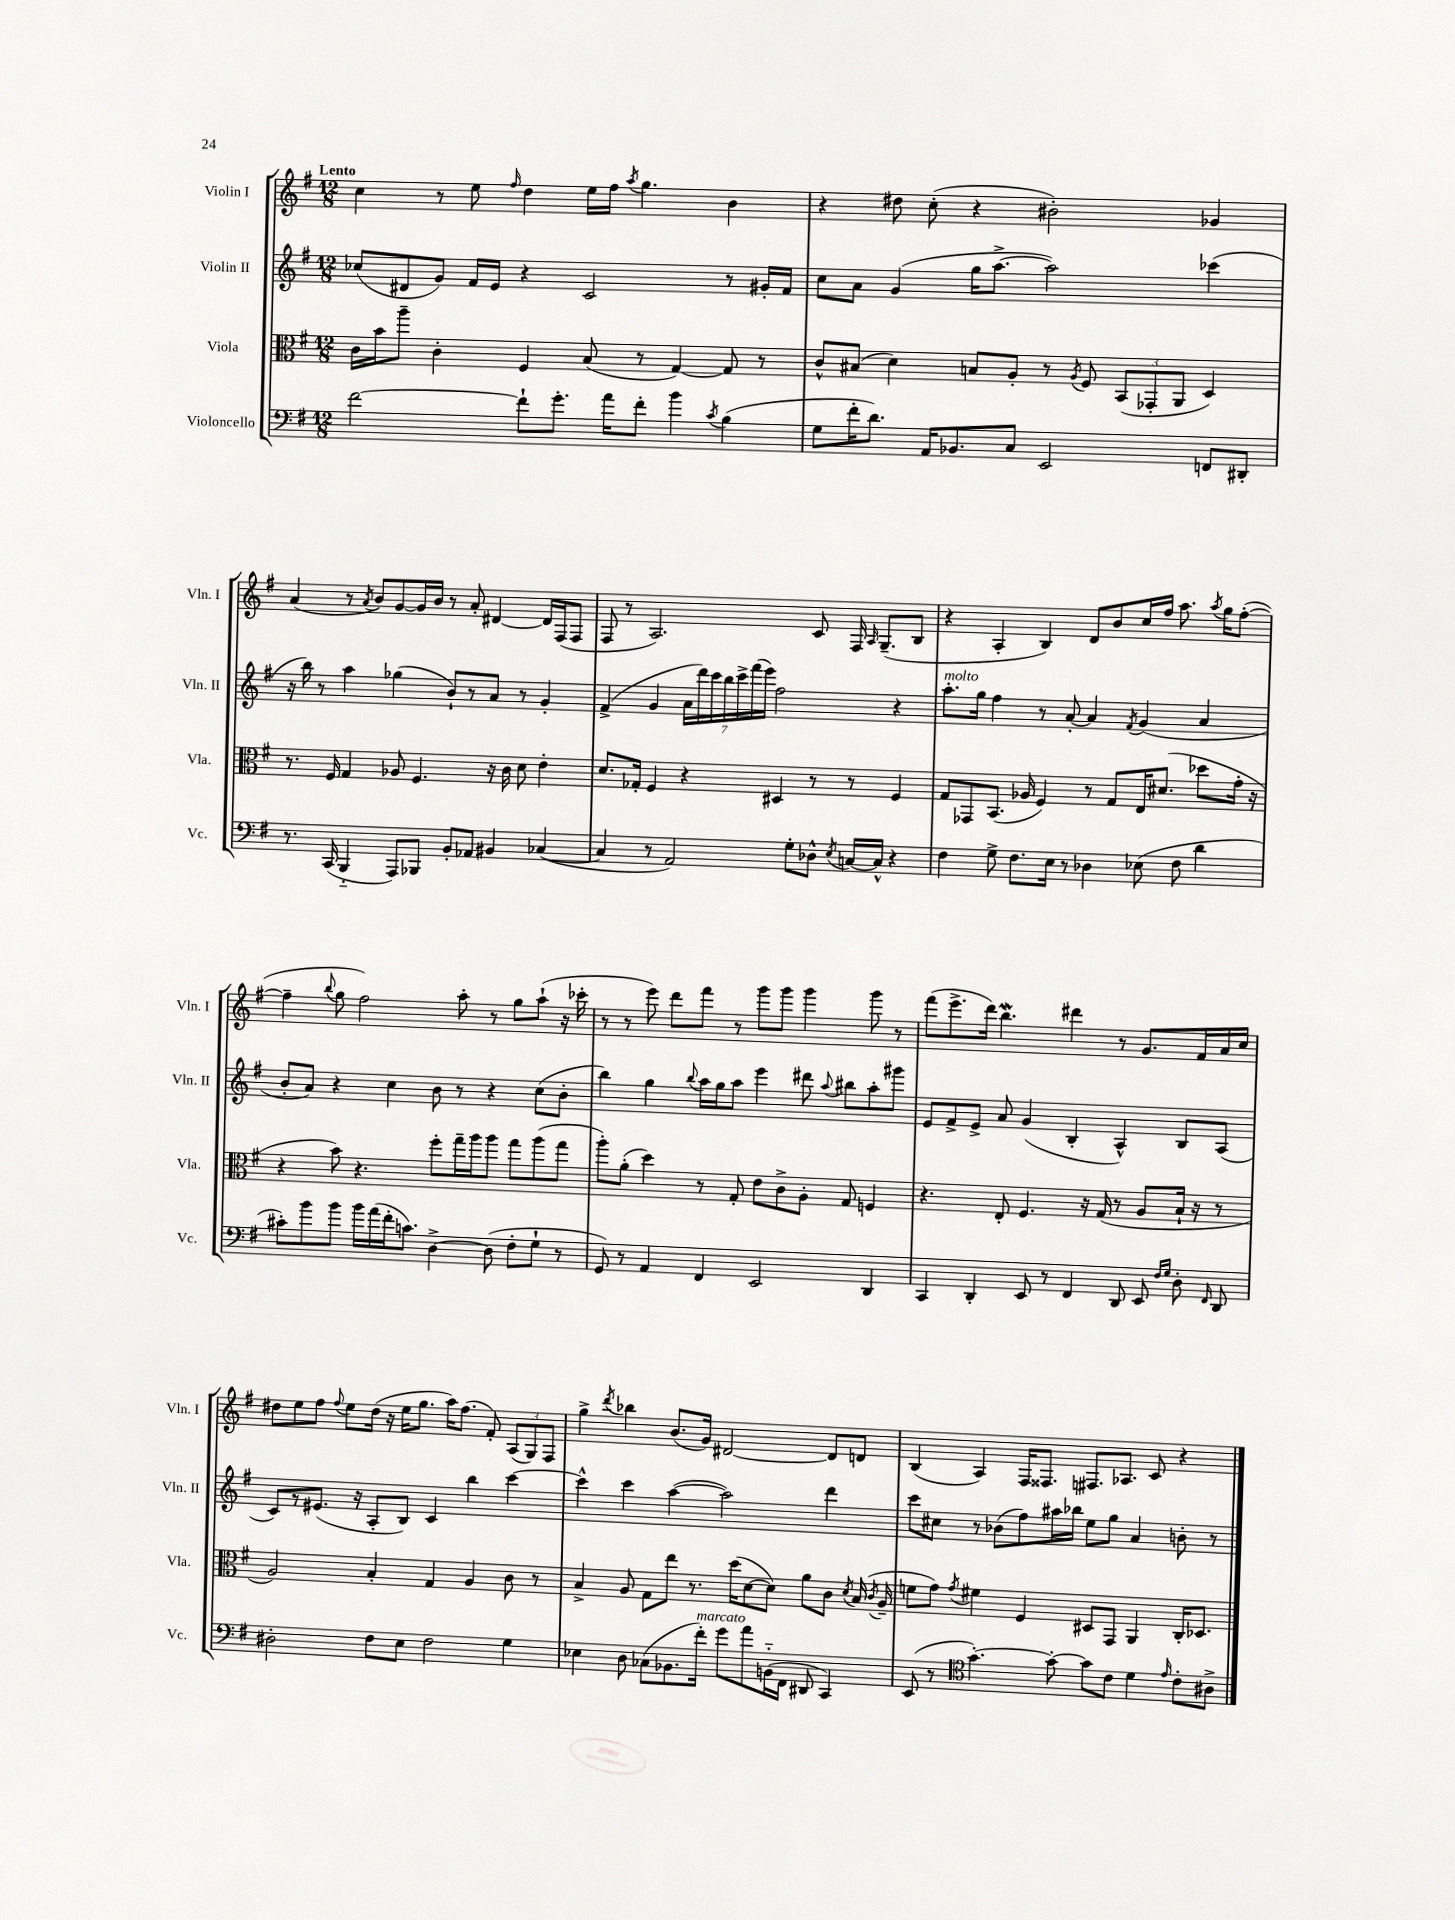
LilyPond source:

<<
\new StaffGroup <<
\new Staff = "s0" \with { instrumentName = "Violin I" shortInstrumentName = "Vln. I" } {
    \clef treble \key g \major \numericTimeSignature \time 12/8 \tempo "Lento"
    \autoBeamOff c''4 r8 e''8 \grace { fis''16 } d''4 e''16[ fis''16] \acciaccatura { a''8 } g''4. b'4 |
    r4 dis''8 c''8-.( r4 bis'2-.) ges'4 |
    a'4( r8 \acciaccatura { a'8 } b'8[) g'8~ g'16 b'16] r8 a'8-. dis'4~ dis'16[ fis16( fis8] |
    fis8 r8 a2.) c'8 fis16 \grace { a16 } g8.[--( b8] |
    r4 a4-. b4) d'8[ b'8 c''16 fis''16] a''8. \acciaccatura { a''8 } g''16[ fis''8]~-.( |
    fis''4-- \appoggiatura { b''8 } g''8 fis''2) a''8-. r8 g''8[ a''8]-!( r16 ces'''16-. |
    r8 r8 e'''8) d'''8[ fis'''8] r8 g'''8[ g'''8] g'''4 g'''8 r8 |
    fis'''8[( e'''8.-> d'''16]) b''4.\mordent dis'''4 r8 g'8.[ fis'16 a'16 c''16] |
    dis''8[ e''8 fis''8] \appoggiatura { fis''8 } e''8[ dis''16]( r16 e''16[ g''8.] a''16[) fis''8.]( fis'8-.) \tuplet 3/2 { a8[( g8) fis8] } |
    g''4-> \acciaccatura { d'''8 } bes''4 b'8.[( g'16]) dis'2~ dis'8[ d'8] |
    b4( a4) fis16[ fisis8.] fis8.[ aes8.] c'8 r4 \bar "|." |
}
\new Staff = "s1" \with { instrumentName = "Violin II" shortInstrumentName = "Vln. II" } {
    \clef treble \key g \major \numericTimeSignature \time 12/8
    \autoBeamOff ces''8[( dis'8 g'8]) fis'16[ e'16] r4 c'2 r8 gis'16[-. fis'16] |
    c''8[ a'8] g'4( g''16[ a''8.]~-> a''2) ces'''4( |
    r16 b''16) r8 a''4 ges''4( b'8[-!) r8 a'8] r8 g'4-. |
    fis'4->( g'4 \tuplet 7/4 { a'16[ d'''16) c'''16 b''16 c'''16-> fis'''16( e'''16]) } fis''2 r4 |
    a''8.[-.^\markup { \italic "molto" } g''16] fis''4 r8 a'8~-. a'4 \acciaccatura { fis'8 } g'4( a'4 |
    b'8[-. a'8]) r4 c''4 b'8 r8 r4 c''8[( b'8]-. |
    b''4) g''4 \appoggiatura { b''8 } a''16[ g''16 a''8] e'''4 dis'''8 \appoggiatura { a''8 } bis''8[ a''8-. gis'''8] |
    e'8[ fis'8-> e'8]-> a'8 g'4( b4-. a4-^) b8[ a8]( |
    c'8[) r8 eis'8.]( r16 a8[-. b8]) c'4 b''4 c'''4~ |
    c'''4-^ c'''4 a''4~( a''2) d'''4 |
    c'''8[ cis''8] r8 bes'8[( fis''8) ais''16 bes''16] e''8[ g''8] a'4 b'8-. r8 \bar "|." |
}
\new Staff = "s2" \with { instrumentName = "Viola" shortInstrumentName = "Vla." } {
    \clef alto \key g \major \numericTimeSignature \time 12/8
    \autoBeamOff c'16[ b'16 a''8]-- c'4-. fis4 b8( r8 g4~) g8 r8 |
    c'8[-^ bis8]( d'4) b8[ a8]-. r8 \acciaccatura { a8 } fis8 \tuplet 3/2 { b,8[( ges,8-. a,8] } d4) |
    r8. fis16 g4 aes8 fis4. r16 c'16 d'8 e'4-. |
    d'8.[ ges16]-. fis4 r4 dis4 r8 r8 fis4 |
    g8[ ges,8 b,8.]( aes16 fis4) r8 g8[ e16 dis'8.]( des''8[ g'16]-. r16 |
    r4 b'8) r4. fis''8[-. g''16-- a''16 a''8] g''8[ a''8( g''8] |
    a''8[-.) a'8]-.( d''4) r8 g8-. e'8[ c'8-> a8]-. g8 f4 |
    r4. e8-. fis4. r16 g16( r8 a8[ b16]-! r16 r8 |
    a2) b4-. g4 a4 c'8 r8 |
    b4-> a8 g8[ e''8] r8. d''16[( d'8~ d'8]) a'8[ c'8] \acciaccatura { d'8 } b16( \acciaccatura { c'8 } a16-- |
    f'8[ g'8]) \acciaccatura { g'8 } fis'4 fis4 dis8[ g,8] a,4 c16[-. des8.] \bar "|." |
}
\new Staff = "s3" \with { instrumentName = "Violoncello" shortInstrumentName = "Vc." } {
    \clef bass \key g \major \numericTimeSignature \time 12/8
    \autoBeamOff fis'2~ fis'8[-! g'8.]-. a'16[ fis'8]-. b'4 \acciaccatura { c'8 } b4( |
    g8[ fis'16-. d'8.]) a,16[ bes,8. c8] e,2 f,8[ dis,8]-. |
    r8. c,16( b,,4-_ a,,8[) bes,,8] b,8[-. aes,8] bis,4 ces4~( |
    ces4 r8 a,2) g8[-. des8]-^ \acciaccatura { e8 } c16[~ c16]-^ r4 |
    fis4 g8-> fis8.[ e16] r8 des4 ees8( fis8 d'4 |
    cis'8[-.) b'8 b'8] b'16[ a'16( fis'16-. c'8.]) d4~-> d8( fis8[-. g8]-! r8 |
    g,8) r8 a,4 fis,4 e,2 d,4 |
    c,4 d,4-. e,8 r8 fis,4 d,8 e,8 \grace { fis16[ g16] } d8-. \grace { fis,16 } d,8 |
    dis2-. fis8[ e8] fis2 g4 |
    ees4 d8 ces8[( bes,8. fis'16]-.^\markup { \italic "marcato" }) g'8[ a'8 b,16-_( fis,16] dis,8 c,4) |
    e,8( r8 \clef tenor g'4.~-.) g'8~-. g'8[ c'8] d'4 \grace { e'16 } c'8[-. ais8]-> \bar "|." |
}
>>
>>
\layout { \context { \Score \remove "Bar_number_engraver" } }
